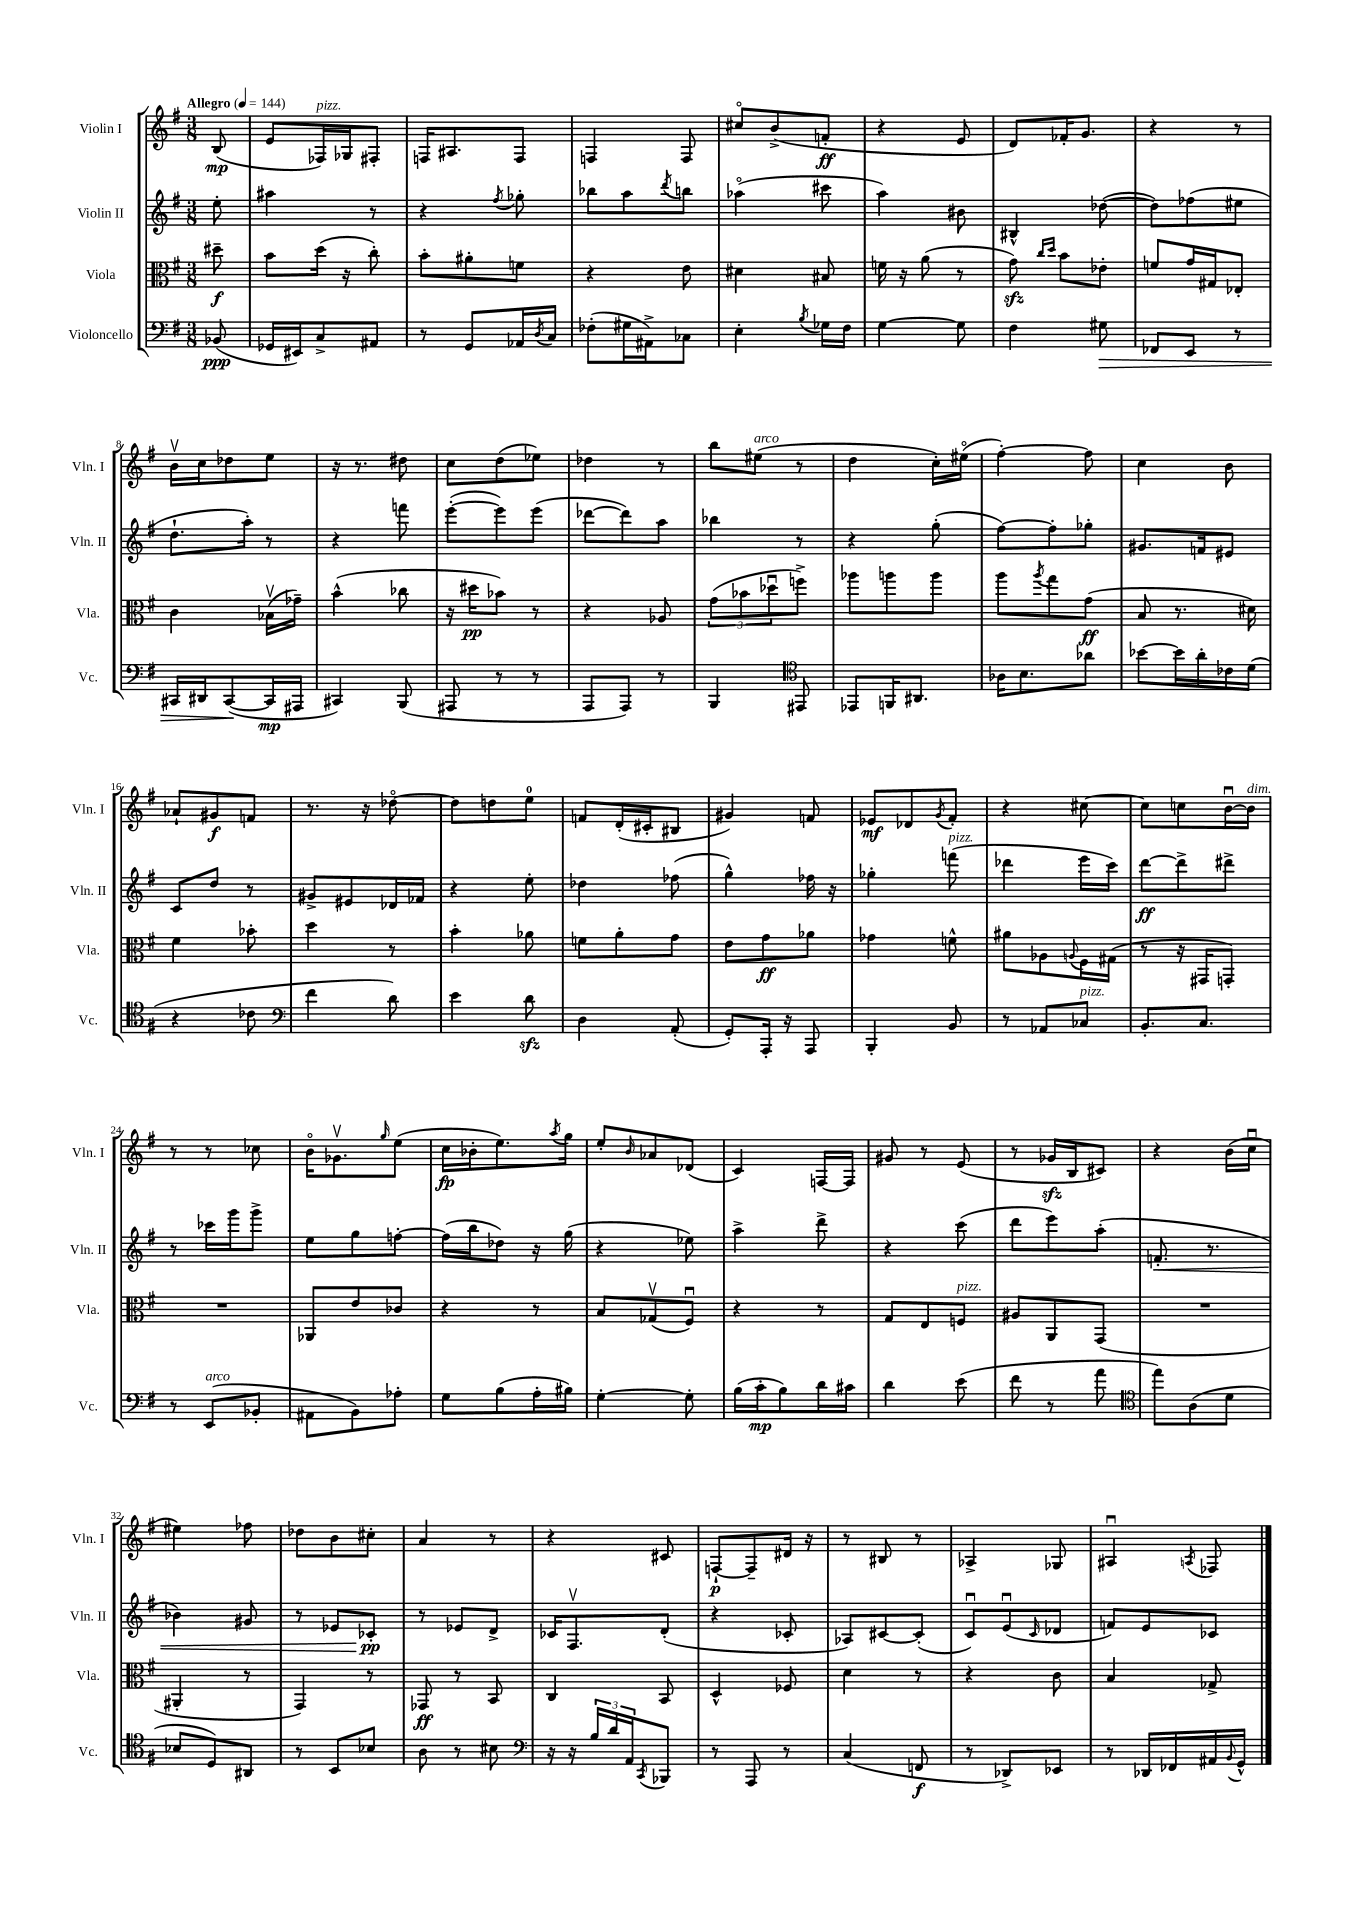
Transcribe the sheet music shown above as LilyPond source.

<<
\new StaffGroup <<
\new Staff = "s0" \with { instrumentName = "Violin I" shortInstrumentName = "Vln. I" } {
    \clef treble \key g \major \numericTimeSignature \time 3/8 \partial 8 \tempo "Allegro" 4 = 144
    b8\mp( |
    e'8 fes16^\markup { \italic "pizz." }) ges16 fis8-. |
    f16 ais8. f8 |
    f4 f8 |
    cis''8\flageolet b'8->( f'8-.\ff |
    r4 e'8 |
    d'8) fes'16-. g'8. |
    r4 r8 |
    b'16\upbow c''16 des''8 e''8 |
    r16 r8. dis''8 |
    c''8 d''8( ees''8) |
    des''4 r8 |
    b''8 eis''8^\markup { \italic "arco" }( r8 |
    d''4 c''16-.) eis''16\flageolet( |
    fis''4~-.) fis''8 |
    c''4 b'8 |
    aes'8-! gis'8\f f'8 |
    r8. r16 des''8~\flageolet |
    des''8 d''8 e''8-0 |
    f'8 d'16-.( cis'16-. bis8 |
    gis'4) f'8 |
    ees'8\mf des'8 \acciaccatura { g'8 } fis'8-. |
    r4 cis''8~ |
    cis''8 c''8 b'16~\downbow b'16^\markup { \italic "dim." } |
    r8 r8 ces''8 |
    b'16\flageolet ges'8.\upbow \grace { g''16 } e''8( |
    c''16\fp bes'16-. e''8.) \acciaccatura { a''8 } g''16 |
    e''8-. \grace { b'16 } aes'8 des'8( |
    c'4) f16~ f16 |
    gis'8 r8 e'8( |
    r8 ges'16\sfz b16 cis'8) |
    r4 b'16( c''16\downbow |
    eis''4) fes''8 |
    des''8 b'8 cis''8-. |
    a'4 r8 |
    r4 cis'8 |
    f8~-!\p f8-- dis'16 r16 |
    r8 bis8 r8 |
    aes4-> ges8 |
    ais4\downbow \acciaccatura { a8 } fes8 \bar "|." |
}
\new Staff = "s1" \with { instrumentName = "Violin II" shortInstrumentName = "Vln. II" } {
    \clef treble \key g \major \numericTimeSignature \time 3/8 \partial 8
    e''8-. |
    ais''4 r8 |
    r4 \acciaccatura { fis''8 } ges''8-. |
    bes''8 a''8 \acciaccatura { d'''8 } b''8 |
    aes''4\flageolet( cis'''8 |
    a''4) bis'8 |
    bis4-^ des''8~( |
    des''8) fes''8( eis''8 |
    d''8.-! a''16-.) r8 |
    r4 f'''8 |
    e'''8~-.( e'''8) e'''8( |
    des'''8~ des'''8) a''8 |
    bes''4 r8 |
    r4 g''8-.( |
    fis''8~) fis''8-. ges''8-. |
    gis'8. f'16 eis'8 |
    c'8 d''8 r8 |
    gis'8-> eis'8 des'16 fes'16 |
    r4 e''8-. |
    des''4 fes''8( |
    g''4-^) fes''16 r16 |
    ges''4-. f'''8^\markup { \italic "pizz." }( |
    des'''4 e'''16 c'''16) |
    d'''8~\ff d'''8-> dis'''8-> |
    r8 ces'''16 g'''16 g'''8-> |
    e''8 g''8 f''8~-. |
    f''16( b''16 des''8) r16 g''16( |
    r4 ees''8) |
    a''4-> d'''8-> |
    r4 c'''8( |
    d'''8 e'''8) a''8-.( |
    f'8.-.\< r8. |
    bes'4) gis'8 |
    r8 ees'8 ces'8-.\pp\! |
    r8 ees'8 d'8-> |
    ces'16 fis8.\upbow d'8-.( |
    r4 ces'8-. |
    aes8) cis'8~ cis'8-.( |
    c'8\downbow) e'8\downbow( \grace { c'16 } des'8 |
    f'8) e'8 ces'8 \bar "|." |
}
\new Staff = "s2" \with { instrumentName = "Viola" shortInstrumentName = "Vla." } {
    \clef alto \key g \major \numericTimeSignature \time 3/8 \partial 8
    dis''8--\f |
    b'8 d''16( r16 c''8-.) |
    b'8-. ais'8-. f'8 |
    r4 e'8 |
    dis'4 bis8 |
    f'16 r16 a'8( r8 |
    g'8\sfz) \grace { c''16 d''16 } b'8 ees'8-. |
    f'8 g'16 gis16 ees8-. |
    c'4 bes16\upbow( ges'16--) |
    b'4-^( ces''8 |
    r16 dis''16\pp bes'8) r8 |
    r4 aes8 |
    \tuplet 3/2 { g'8( bes'8 des''8\downbow } f''8->) |
    aes''8 a''8 a''8 |
    a''8 \acciaccatura { a''8 } g''8 g'8\ff( |
    b8 r8. dis'16) |
    fis'4 bes'8-. |
    d''4 r8 |
    b'4-. aes'8 |
    f'8 a'8-. g'8 |
    e'8 g'8\ff aes'8 |
    ges'4 f'8-^ |
    ais'8 aes8 \appoggiatura { a8 } fis16 gis16( |
    r8 r16 gis,16 g,8-.) |
    R4. |
    aes,8 e'8 ces'8 |
    r4 r8 |
    b8 ges8\upbow( fis8\downbow) |
    r4 r8 |
    g8 e8 f8^\markup { \italic "pizz." } |
    ais8 a,8 g,8( |
    R4. |
    ais,4-. r8 |
    g,4) r8 |
    ges,8\ff r8 b,8 |
    c4 b,8 |
    d4-^ fes8 |
    d'4 r8 |
    r4 c'8 |
    b4 ges8-> \bar "|." |
}
\new Staff = "s3" \with { instrumentName = "Violoncello" shortInstrumentName = "Vc." } {
    \clef bass \key g \major \numericTimeSignature \time 3/8 \partial 8
    bes,8\ppp( |
    ges,16 eis,16) c8-> ais,8 |
    r8 g,8 aes,16 \acciaccatura { d8 } c16 |
    fes8-.( gis16 ais,16->) ces8 |
    e4-. \acciaccatura { b8 } ges16 fis16 |
    g4~ g8 |
    fis4 gis8\> |
    fes,8 e,8 r8 |
    cis,16 dis,16 cis,8~\!( cis,16\mp ais,,16 |
    cis,4) b,,8( |
    ais,,8 r8 r8 |
    a,,8 a,,8) r8 |
    b,,4 \clef tenor eis,8 |
    ees,8 f,16 ais,8. |
    aes16 b8. aes'8 |
    bes'8~ bes'16 a'16-. ces'16 d'16( |
    r4 ces'8 |
    \clef bass fis'4 d'8) |
    e'4 d'8\sfz |
    d4 a,8-.( |
    g,8-.) a,,16-. r16 a,,8 |
    b,,4-. b,8 |
    r8 aes,8 ces8^\markup { \italic "pizz." } |
    b,8.-. c8. |
    r8 e,8^\markup { \italic "arco" }( bes,8-. |
    ais,8 b,8) aes8-. |
    g8 b8( a16-. bis16) |
    g4~-. g8-. |
    b16( c'16-.\mp b8) d'16 cis'16 |
    d'4 e'8( |
    fis'8 r8 a'8 |
    \clef tenor e''8) a8( d'8 |
    bes8 d8) ais,8 |
    r8 b,8 bes8 |
    a8 r8 bis8 |
    \clef bass r16 r16 \tuplet 3/2 { b16 d'16 a,16 } \acciaccatura { c,8 } bes,,8 |
    r8 a,,8 r8 |
    c4( f,8\f |
    r8 des,8->) ees,8 |
    r8 des,16 fes,16 ais,16 \appoggiatura { b,8 } g,16-^ \bar "|." |
}
>>
>>
